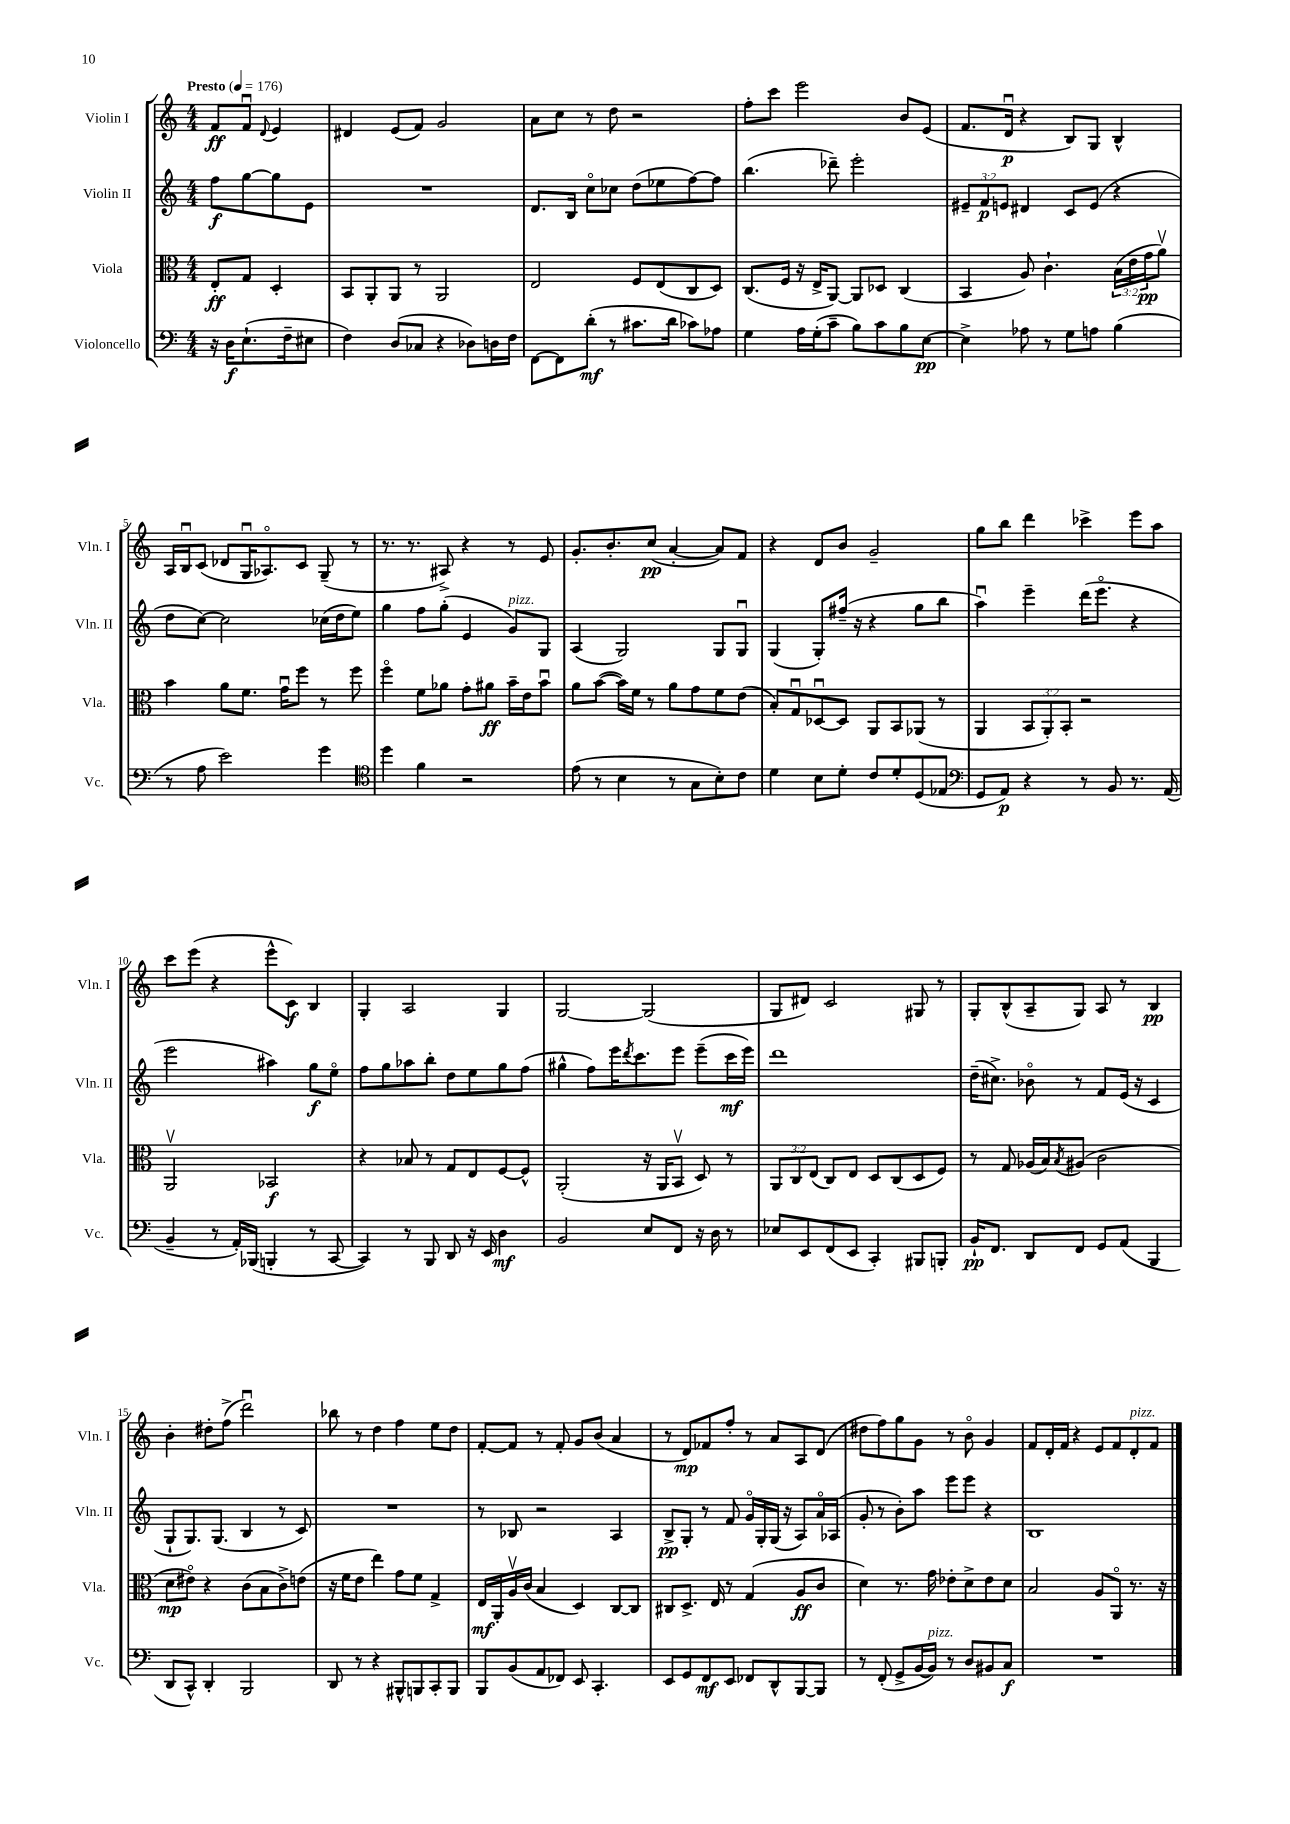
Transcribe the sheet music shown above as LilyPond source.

<<
\new StaffGroup <<
\new Staff = "s0" \with { instrumentName = "Violin I" shortInstrumentName = "Vln. I" } {
    \clef treble \key c \major \numericTimeSignature \time 4/4 \partial 2 \tempo "Presto" 4 = 176
    f'8\ff f'8\downbow \appoggiatura { d'8 } e'4 |
    dis'4 e'8( f'8) g'2 |
    a'8 c''8 r8 d''8 r2 |
    f''8-. c'''8 e'''2 b'8 e'8( |
    f'8. d'16\downbow\p r4 b8) g8 b4-^ |
    a16 b16\downbow c'8( des'8 g16\downbow aes8.\flageolet) c'8 g8--( r8 |
    r8. r8. ais8->) r4 r8 e'8 |
    g'8.-. b'8.-. c''8\pp( a'4~-. a'8) f'8 |
    r4 d'8 b'8 g'2-- |
    g''8 b''8 d'''4 ces'''4-> e'''8 a''8 |
    c'''8 e'''8( r4 e'''8-^ c'8\f) b4 |
    g4-. a2 g4 |
    g2~ g2( |
    g8 dis'8) c'2 gis8 r8 |
    g8-. b8-^( a8-- g8) a8 r8 b4\pp |
    b'4-. dis''8-. f''8->( d'''2\downbow) |
    bes''8 r8 d''4 f''4 e''8 d''8 |
    f'8~-. f'8 r8 f'8-. g'8 b'8( a'4 |
    r8 d'8\mp) fes'8 f''8-. r8 a'8 a8 d'8( |
    dis''8 f''8) g''8 g'8 r8 b'8\flageolet g'4 |
    f'8 d'16-. f'16 r4 e'8 f'8 d'8-.^\markup { \italic "pizz." } f'8 \bar "|." |
}
\new Staff = "s1" \with { instrumentName = "Violin II" shortInstrumentName = "Vln. II" } {
    \clef treble \key c \major \numericTimeSignature \time 4/4 \override Staff.TupletNumber.text = #tuplet-number::calc-fraction-text \partial 2
    f''8\f g''8~ g''8 e'8 |
    R1 |
    d'8. b16 c''8\flageolet ces''8 d''8( ees''8 f''8~) f''8 |
    b''4.( des'''8--) e'''2-. |
    \tuplet 3/2 { eis'8-- f'8\p e'8 } dis'4 c'8 e'8( r4 |
    d''8 c''8~) c''2 ces''16( d''16 e''8) |
    g''4 f''8 g''8-.( e'4 g'8^\markup { \italic "pizz." }) g8 |
    a4( g2) g8 g8\downbow |
    g4( g8-.) fis''16--( r16 r4 g''8 b''8 |
    a''4\downbow) e'''4-- d'''16( e'''8.\flageolet r4 |
    e'''2 ais''4) g''8\f e''8\flageolet |
    f''8 g''8 aes''8 b''8-. d''8 e''8 g''8 f''8( |
    gis''4-^ f''8) e'''16 \acciaccatura { d'''8 } c'''8. e'''8 e'''8--( c'''16\mf e'''16) |
    d'''1 |
    d''16--( cis''8.->) bes'8\flageolet r8 f'8 e'16( r16 c'4 |
    g8-! g8.) g8.( b4 r8 c'8) |
    R1 |
    r8 bes8 r2 a4 |
    b8->\pp g8-. r8 f'8 g'16\flageolet g16-. g16( r16 a8) a'16\flageolet aes16( |
    g'8-. r8 b'8-.) a''8 e'''8 e'''8 r4 |
    b1 \bar "|." |
}
\new Staff = "s2" \with { instrumentName = "Viola" shortInstrumentName = "Vla." } {
    \clef alto \key c \major \numericTimeSignature \time 4/4 \override Staff.TupletNumber.text = #tuplet-number::calc-fraction-text \partial 2
    e8-.\ff g8 d4-. |
    b,8 a,8-. a,8 r8 a,2 |
    e2 f8 e8( c8 d8) |
    c8.( f16 r16 e16-> a,8~) a,8 des8 c4( |
    b,4 a8) c'4.-! \tuplet 3/2 { b16( e'16 g'16\pp } a'8\upbow) |
    b'4 a'8 f'8. g'16\downbow f''8 r8 f''8 |
    f''4\flageolet f'8 aes'8 g'8-. ais'8\ff b'16-- e'16 b'8\downbow |
    a'8 b'8~( b'16) f'16 r8 a'8 g'8 f'8 e'8( |
    b8-.) g8\downbow des8~\downbow des8 a,8 b,8 aes,8( r8 |
    a,4 \tuplet 3/2 { b,8 a,8-.) b,8-. } r2 |
    a,2\upbow bes,2\f |
    r4 bes8 r8 g8 e8 f8~ f8-^ |
    a,2-.( r16 a,16 b,8\upbow d8) r8 |
    \tuplet 3/2 { a,8 c8 e8( } c8) e8 d8 c8( d8 f8) |
    r8 g8 aes16( b16) \acciaccatura { b8 } ais8( c'2 |
    d'8\mp eis'8\flageolet) r4 c'8( b8 c'8->) e'8( |
    r16 f'16 e'8 e''4) g'8 f'8 g4-> |
    e16\mf a,16-. a16\upbow c'16( b4 d4) c8~ c8 |
    cis8 d8.-> e16 r8 g4( a8\ff c'8 |
    d'4) r8. g'16 ees'8-. d'8-> ees'8 d'8 |
    b2 a8 a,8\flageolet r8. r16 \bar "|." |
}
\new Staff = "s3" \with { instrumentName = "Violoncello" shortInstrumentName = "Vc." } {
    \clef bass \key c \major \numericTimeSignature \time 4/4 \partial 2
    r16 d16\f e8.-!( f16-- eis8 |
    f4) d8( ces8 r4 des8) d16 f16 |
    f,8~ f,8 d'8-.\mf( r8 cis'8. d'16 ces'8) aes8 |
    g4 a16 g16-.( c'8-- b8) c'8 b8 e8~\pp |
    e4-> aes8 r8 g8 a8 b4( |
    r8 a8 e'2) g'4 |
    \clef tenor d''4 f'4 r2 |
    e'8( r8 b4 r8 g8 b8-.) c'8 |
    d'4 b8 d'8-. c'8 d'8-. d8( ees8 |
    \clef bass g,8 a,8\p) r4 r8 b,8 r8. a,16( |
    b,4-- r8 a,16-.) bes,,16( b,,4-. r8 c,8~ |
    c,4) r8 b,,8 d,8 r16 e,16 d4\mf |
    b,2 e8 f,8 r16 d16 r8 |
    ees8 e,8 f,8( e,8 c,4-.) bis,,8 b,,8-. |
    b,16-!\pp f,8. d,8 f,8 g,8 a,8( b,,4 |
    d,8 c,8-^) d,4-. b,,2 |
    d,8 r8 r4 bis,,8-^ b,,8 c,8-. b,,8 |
    b,,8 b,8( a,8 fes,8) e,8 c,4.-. |
    e,8 g,8 f,8\mf e,8 fes,8 d,8-^ b,,8~ b,,8 |
    r8 f,8-.( g,8-> b,16~ b,16^\markup { \italic "pizz." }) r8 d8 bis,8 c8\f |
    R1 \bar "|." |
}
>>
>>
